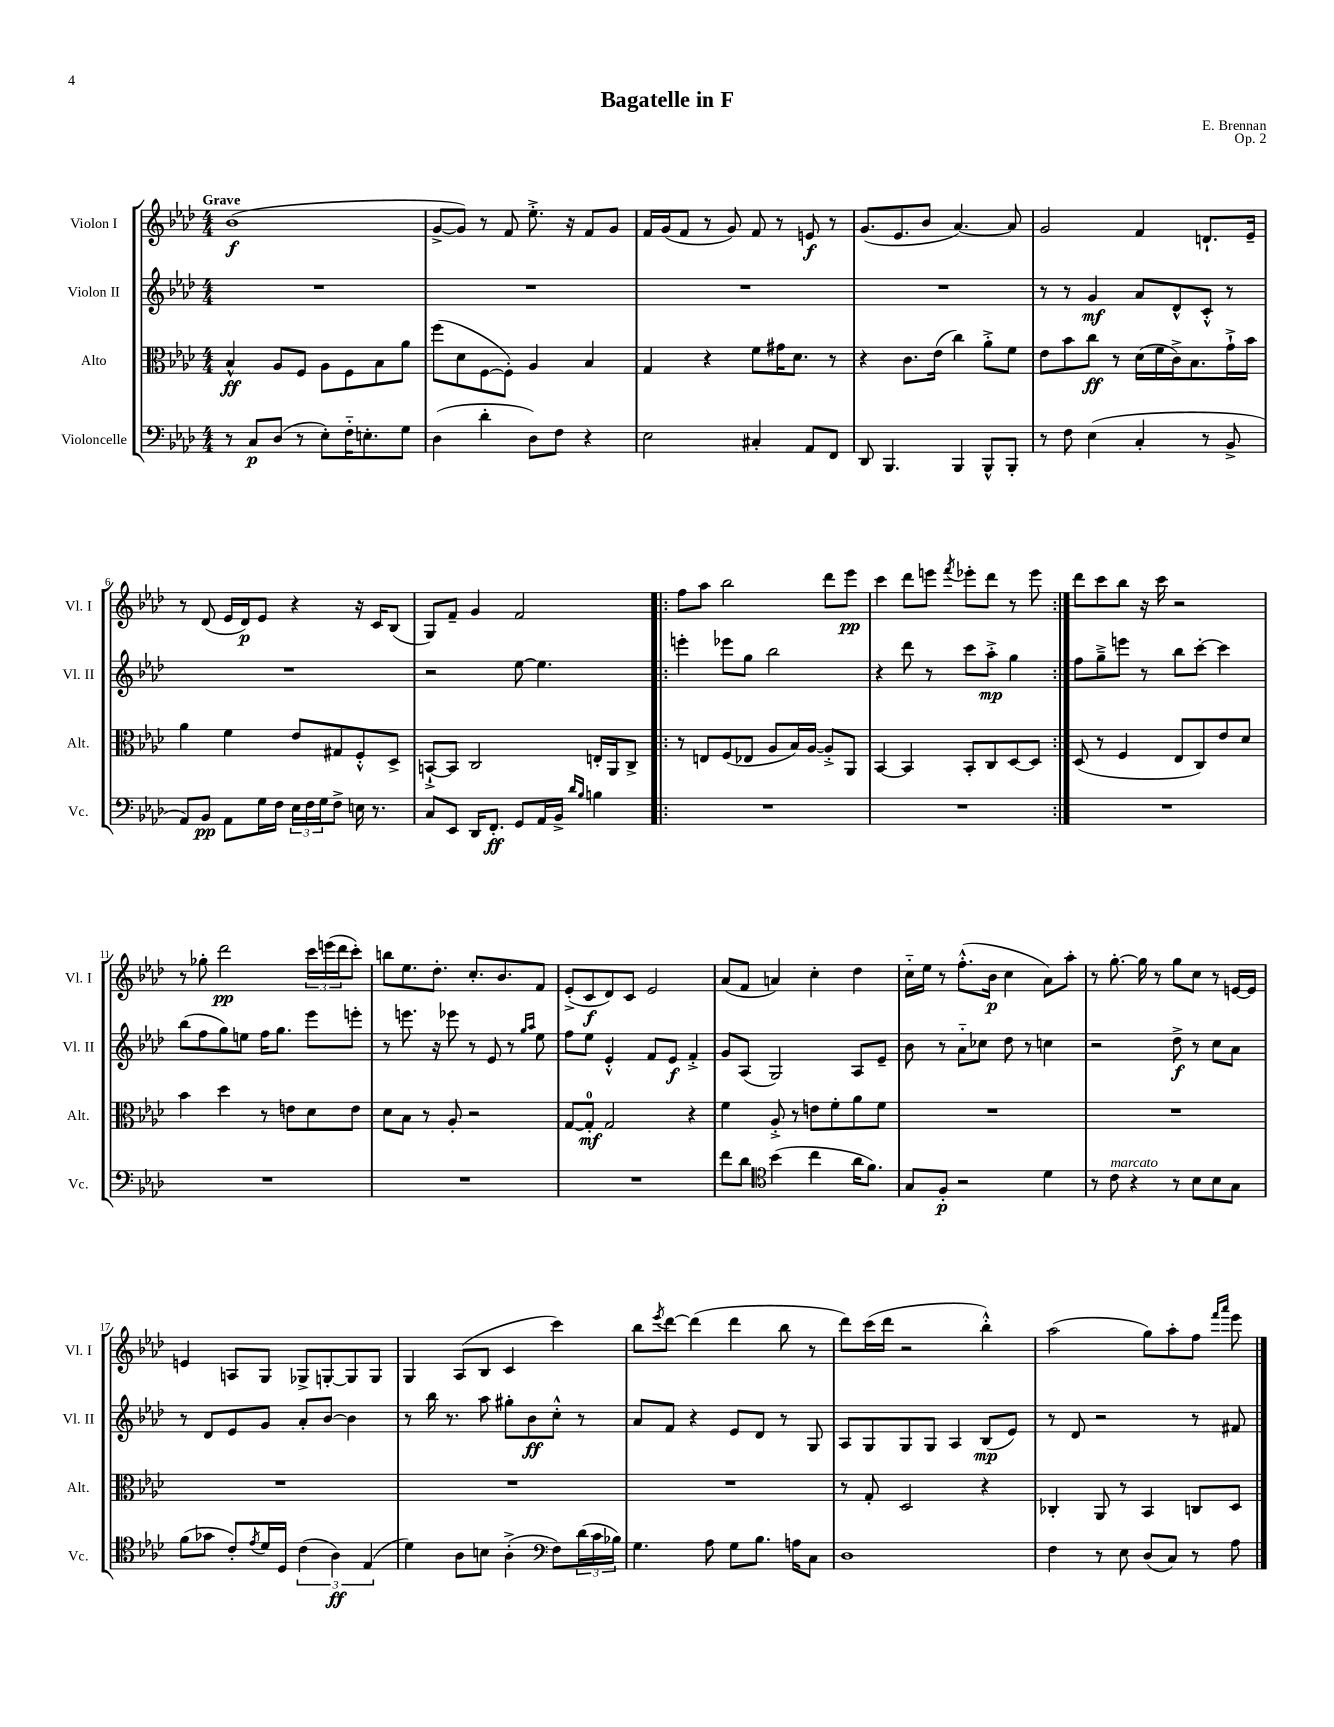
\header { title = "Bagatelle in F" composer = "E. Brennan" opus = "Op. 2" }
<<
\new StaffGroup <<
\new Staff = "s0" \with { instrumentName = "Violon I" shortInstrumentName = "Vl. I" } {
    \clef treble \key aes \major \numericTimeSignature \time 4/4 \tempo "Grave"
    bes'1\f( |
    g'8~-> g'8) r8 f'8 ees''8.-.-> r16 f'8 g'8 |
    f'16 g'16( f'8 r8 g'8) f'8 r8 e'8\f r8 |
    g'8.( ees'8. bes'8 aes'4.~) aes'8 |
    g'2 f'4 d'8.-! ees'16-- |
    r8 des'8( ees'16 des'16\p) ees'8 r4 r16 c'16 bes8( |
    g8) f'8-- g'4 f'2 |
    \repeat volta 2 { f''8 aes''8 bes''2 des'''8 ees'''8\pp |
    c'''4 des'''8 e'''8 \acciaccatura { f'''8 } ees'''8-. des'''8 r8 ees'''8 | }
    des'''8 c'''8 bes''8 r16 c'''16 r2 |
    r8 ges''8-. des'''2\pp \tuplet 3/2 { c'''16 e'''16( des'''16 } c'''8-.) |
    b''8 ees''8. des''8.-. c''8.-. bes'8. f'8 |
    ees'8-.->( c'8\f des'8) c'8 ees'2 |
    aes'8( f'8 a'4) c''4-. des''4 |
    c''16-_ ees''16 r8 f''8.-.-^( bes'16\p c''4 aes'8) aes''8-. |
    r8 g''8.~-. g''16 r8 g''8 c''8 r8 e'16~ e'16 |
    e'4 a8 g8 ges8-> g8~-. g8 g8 |
    g4 aes8( bes8 c'4 c'''4) |
    bes''8 \acciaccatura { ees'''8 } des'''8~ des'''4( des'''4 bes''8 r8 |
    des'''8) c'''16( des'''16 r2 bes''4-.-^) |
    aes''2( g''8) aes''8-. f''8 \grace { f'''16 aes'''16 } ees'''8 \bar "|." |
}
\new Staff = "s1" \with { instrumentName = "Violon II" shortInstrumentName = "Vl. II" } {
    \clef treble \key aes \major \numericTimeSignature \time 4/4
    R1 |
    R1 |
    R1 |
    R1 |
    r8 r8 g'4\mf aes'8 des'8-^ c'8-.-^ r8 |
    R1 |
    r2 ees''8~ ees''4. |
    \repeat volta 2 { e'''4-. ees'''8 g''8 bes''2 |
    r4 des'''8 r8 c'''8 aes''8-.->\mp g''4 | }
    f''8 g''8---> e'''8 r8 bes''8 c'''8~-. c'''4 |
    bes''8( f''8 g''8) e''8 f''16 g''8. ees'''8 e'''8-. |
    r8 e'''8. r16 ees'''8 r8 ees'8 r8 \grace { g''16 aes''16 } ees''8 |
    f''8 ees''8 ees'4-.-^ f'8 ees'8\f f'4-.-> |
    g'8 aes8( g2) aes8 ees'8-- |
    bes'8 r8 aes'8-_ ces''8 des''8 r8 c''4 |
    r2 des''8->\f r8 c''8 aes'8 |
    r8 des'8 ees'8 g'8 aes'8-. bes'8~ bes'4 |
    r8 bes''16 r8. aes''8 gis''8-. bes'8\ff c''8-.-^ r8 |
    aes'8 f'8 r4 ees'8 des'8 r8 g8 |
    aes8 g8 g8 g8 aes4 bes8\mp( ees'8) |
    r8 des'8 r2 r8 fis'8 \bar "|." |
}
\new Staff = "s2" \with { instrumentName = "Alto" shortInstrumentName = "Alt." } {
    \clef alto \key aes \major \numericTimeSignature \time 4/4
    bes4-^\ff aes8 f8 aes8 f8 bes8 aes'8 |
    f''8( des'8 f8~ f8-.) aes4 bes4 |
    g4 r4 f'8 gis'16 des'8. r8 |
    r4 c'8. ees'16( c''4) aes'8-.-> f'8 |
    ees'8 bes'8 c''8\ff r8 des'16( f'16 c'16->) bes8. g'16-!-> bes'16 |
    aes'4 f'4 ees'8 gis8 f8-.-^ des8-> |
    b,8~-!-> b,8 c2 e16-. aes,16 c8-> |
    \repeat volta 2 { r8 e8 f8( ees8 aes8 bes16) aes16~ aes8-.-> aes,8 |
    bes,4~ bes,4 bes,8-. c8 des8~ des8 | }
    des8( r8 f4 ees8 c8) ees'8 des'8 |
    bes'4 des''4 r8 e'8 des'8 e'8 |
    des'8 bes8 r8 aes8-. r2 |
    g8~ g8-0-.\mf g2 r4 |
    f'4 aes8-.-> r8 e'8 f'8-. aes'8 f'8 |
    R1 |
    R1 |
    R1 |
    R1 |
    R1 |
    r8 g8-. des2 r4 |
    ces4-. aes,8 r8 bes,4 c8 des8 \bar "|." |
}
\new Staff = "s3" \with { instrumentName = "Violoncelle" shortInstrumentName = "Vc." } {
    \clef bass \key aes \major \numericTimeSignature \time 4/4
    r8 c8\p des8( r8 ees8-.) f16-_ e8.-. g8 |
    des4( des'4-. des8) f8 r4 |
    ees2 cis4-. aes,8 f,8 |
    des,8 bes,,4. bes,,4 bes,,8-^ bes,,8-. |
    r8 f8 ees4( c4-. r8 bes,8-> |
    aes,8) bes,8\pp aes,8 g16 f16 \tuplet 3/2 { ees16 f16 g16 } f8-> e16 r8. |
    c8 ees,8 des,16 f,8.-.\ff g,8 aes,16 bes,16-> \grace { des'16 bes16 } b4 |
    \repeat volta 2 { R1 |
    R1 | }
    R1 |
    R1 |
    R1 |
    R1 |
    f'8 des'8 \clef tenor bes'4( c''4 aes'16 f'8.) |
    g8 f8-.\p r2 des'4 |
    r8 c'8^\markup { \italic "marcato" } r4 r8 bes8 bes8 g8 |
    f'8( ges'8 c'8-.) \acciaccatura { ees'8 } des'16 des16 \tuplet 3/2 { c'4( aes4\ff) ees4( } |
    des'4) aes8 b8 aes4-.->( \clef bass f8) \tuplet 3/2 { des'16( c'16 bes16) } |
    g4. aes8 g8 bes8. a16 c8 |
    des1 |
    f4 r8 ees8 des8( c8) r8 aes8 \bar "|." |
}
>>
>>
